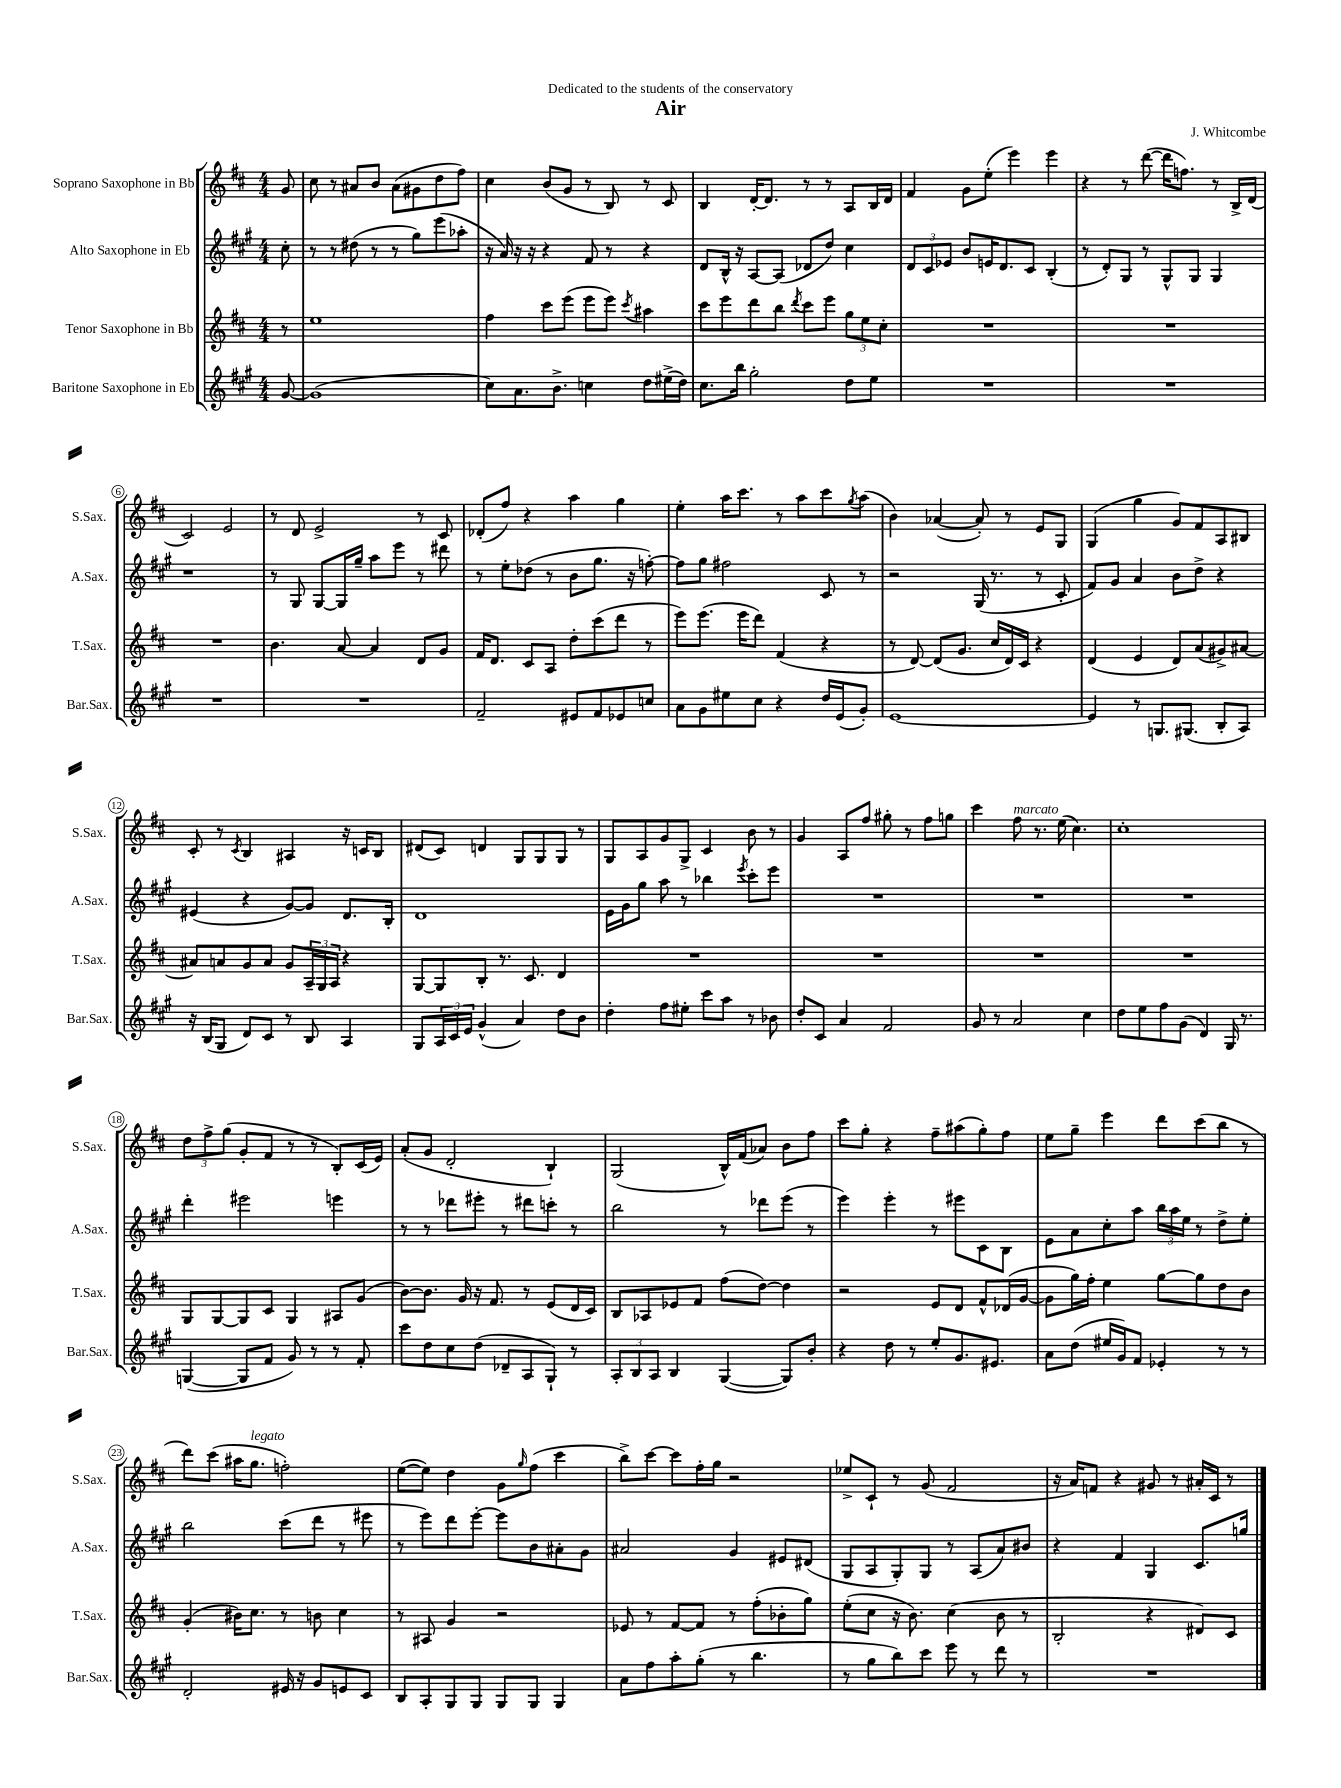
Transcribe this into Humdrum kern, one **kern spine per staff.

**kern	**kern	**kern	**kern
*part4	*part3	*part2	*part1
*staff4	*staff3	*staff2	*staff1
*I"Baritone Saxophone in Eb	*I"Tenor Saxophone in Bb	*I"Alto Saxophone in Eb	*I"Soprano Saxophone in Bb
*I'Bar.Sax.	*I'T.Sax.	*I'A.Sax.	*I'S.Sax.
*clefG2	*clefG2	*clefG2	*clefG2
*k[f#c#g#]	*k[f#c#]	*k[f#c#g#]	*k[f#c#]
*M4/4	*M4/4	*M4/4	*M4/4
=	=	=	=
[8g#/	8r	8cc#'\	8g/
=1	=1	=1	=1
(1g#]	1ee	8r	8cc#\
.	.	8r	8r
.	.	(8dd#X\	8a#X/L
.	.	8r	8b/J
.	.	8r	(8a#\L
.	.	8gg#\L)	8g#X\
.	.	(8eee\	8dd\
.	.	8aa-X'\J	8ff#\J)
=2	=2	=2	=2
8cc#\L)	4ff#\	16r	4cc#\
.	.	16a/)	.
8.a\	.	16r	.
.	.	16r	.
.	8ccc#\L	4r	(8b/L
8.b^\J	.	.	.
.	(8eee\J	.	8g/J
4ccn\	8eee\L	8f#/	8r
.	8eee\J)	8r	8B/)
.	8qccc#/	.	.
8dd\L	4aa#X\	4r	8r
(16ee#X^\L	.	.	8c#/
16dd\JJ)	.	.	.
=3	=3	=3	=3
8.cc#\L	8ccc#\L	8d/L	4B/
.	8eee\	16B^^/Jk	.
16bb\Jk	.	16r	.
2gg#'\	8ddd\	[8A/L	[16d'/KL
.	.	.	8.d/J]
.	8bb\J	(8A/J]	.
.	8qddd/	.	.
.	8ccc#\L	8d-X/L	8r
.	8eee\J	8dd/J)	8r
8dd\L	12gg\L	4cc#\	8A/L
.	12ee\	.	.
8ee\J	.	.	16B/L
.	12cc#'\J	.	.
.	.	.	16d/JJ
=4	=4	=4	=4
1r	1r	12d/L	4f#/
.	.	12c#/	.
.	.	12e-X/J	.
.	.	8b/L	8g\L
.	.	16en/K	(8ee'\J
.	.	8.d/	.
.	.	.	4eee\)
.	.	8c#/J	.
.	.	(4B'/	4eee\
=5	=5	=5	=5
1r	1r	8r	4r
.	.	8d'/L)	.
.	.	8G#/J	8r
.	.	8r	([8ddd\
.	.	8G#^^/L	16ddd\KL]
.	.	.	8.ffn\J)
.	.	8G#/J	.
.	.	4G#/	8r
.	.	.	16B^/LL
.	.	.	(16d/JJ
!!LO:LB:g=z
=6	=6	=6	=6
1r	1r	1r	2c#/)
.	.	.	2e/
=7	=7	=7	=7
1r	4.b\	8r	8r
.	.	8G#/	8d/
.	.	[8G#/L	2e^/
.	[8a/	16G#/L]	.
.	.	16gg#~/JJ	.
.	4a/]	8aa\L	.
.	.	8eee\J	.
.	8d/L	8r	8r
.	8g/J	8ddd#X\	8c#/
=8	=8	=8	=8
2f#~/	16f#/KL	8r	(8d-X'/L
.	8.d/J	.	.
.	.	8ee'\L	8ff#/J)
.	8c#/L	(8dd-X\J	4r
.	8A/J	8r	.
8e#X/L	8dd'\L	8b\L	4aa\
8f#/	(8ccc#\	8.gg#\J	.
8e-X/	8ddd\J	.	4gg\
.	.	16r	.
8ccn/J	8r	[8ffn'\)	.
=9	=9	=9	=9
8a\L	8eee\L)	8ff\L]	4ee'\
8g#\	(8.eee\J	8gg#\J	.
8ee#X\	.	2ff#X\	16aa\KL
.	16eee\KL	.	8.ccc#\J
8cc#\J	8ddd\J)	.	.
4r	(4f#/	.	8r
.	.	.	8aa\L
16dd/LL	4r	8c#/	8ccc#\
(16e/J	.	.	.
.	.	.	8qgg/
8g#'/J)	.	8r	(8aa\J
=10	=10	=10	=10
[1e	8r	2r	4b\)
.	[8d/)	.	.
.	(8d/L]	.	([4a-X/
.	8.g/J	.	.
.	.	(16G#/	8a-'/])
.	16cc#/LL	8.r	.
.	16d/)	.	8r
.	16c#/JJ	.	.
.	4r	8r	8e/L
.	.	8c#'/	8G/J
=11	=11	=11	=11
4e/]	(4d/	8f#/L)	(4G/
.	.	8g#/J	.
8r	4e/	4a/	4gg\
8.Gn/L	.	.	.
.	8d/L)	8b\L	8g/L)
(8.G#X/J	.	.	.
.	(8a/	8dd^\J	8f#/
8B'/L	8g#X^/)	4r	8A/
8A/J)	[8a#X/J	.	8B#X/J
!!LO:LB:g=z
=12	=12	=12	=12
16r	8a#X/L]	(4e#X/	8c#'/
(16B/KL	.	.	.
8G#/J	8an/	.	8r
.	.	.	8qc#/
8d/L)	8g/	4r	4B/
8c#/J	8a/J	.	.
8r	8g/L	[8g#/L)	4A#X/
8B/	24A~/L	8g#/J]	.
.	24G/	.	.
.	24A/JJ	.	.
4A/	4r	8.d/L	16r
.	.	.	16cn/KL
.	.	.	8B/J
.	.	16B'/Jk	.
=13	=13	=13	=13
8G#/L	[8G/L	1d	(8d#X/L
24A/L	8G/]	.	8c#/J)
24c#/	.	.	.
24e/JJ	.	.	.
(4g#^^/	8B'/J	.	4dn/
.	8.r	.	.
4a/)	.	.	8G/L
.	8.c#/	.	.
.	.	.	8G/
8dd\L	4d/	.	8G/J
8b\J	.	.	8r
=14	=14	=14	=14
4dd'\	1r	16e\LL	8G/L
.	.	16g#\J	.
.	.	8gg#\J	8A/
8ff#\L	.	8aa\	8g/
8ee#X'\J	.	8r	8G^/J
8ccc#\L	.	4bb-X\	4c#/
8aa\J	.	.	.
.	.	8qeee/	.
8r	.	8ccc#'\L	8b\
8b-X\	.	8eee\J	8r
=15	=15	=15	=15
8dd'/L	1r	1r	4g/
8c#/J	.	.	.
4a/	.	.	8A/L
.	.	.	8ff#/J
2f#/	.	.	8gg#X'\
.	.	.	8r
.	.	.	8ff#\L
.	.	.	8ggn\J
=16	=16	=16	=16
8g#/	1r	1r	4ccc#\
8r	.	.	.
!	!	!	!LO:TX:a:i:t=marcato
2a/	.	.	8ff#\
.	.	.	8.r
.	.	.	(16ee\
.	.	.	4.cc#\)
4cc#\	.	.	.
=17	=17	=17	=17
8dd\L	1r	1r	1cc#'
8ee\	.	.	.
8ff#\	.	.	.
(8g#\J	.	.	.
4d/)	.	.	.
16G#/	.	.	.
8.r	.	.	.
!!LO:LB:g=z
=18	=18	=18	=18
([4Gn/	8G/L	4ddd'\	12dd\L
.	.	.	12ff#^\
.	[8G/	.	.
.	.	.	(12gg\J
8G/L]	8G/]	2eee#X\	8g'/L
8f#/J	8c#/J	.	8f#/J
8g#/)	4G/	.	8r
8r	.	.	8r
8r	8A#X/L	4eeen\	8B'/L)
8f#'/	(8g/J	.	(16c#/L
.	.	.	16e/JJ)
=19	=19	=19	=19
8ccc#\L	[8b\L)	8r	(8a'/L
8dd\	8.b\J]	8r	8g/J
8cc#\	.	8ddd-X\L	2d'/
.	16g/	.	.
(8dd\J	16r	8eee#X'\J	.
.	8.f#/	.	.
8d-X~/L	.	8r	.
8A/	8r	8ddd#X\L	.
8G#`/J)	(8e/L	8cccn'\J	4B`/)
8r	16d/L	8r	.
.	16c#/JJ)	.	.
=20	=20	=20	=20
12A'/L	8B/L	2bb\	(2G/
12B/	.	.	.
.	8A-X/	.	.
12A/J	.	.	.
4B/	8e-X/	.	.
.	8f#/J	.	.
([4G#/	(8ff#\L	8r	16B^^/LL)
.	.	.	(16f#/J
.	[8dd\J)	8ddd-X\L	8a-X/J)
8G#/L])	4dd\]	(8eee\J	8b\L
8b'/J	.	8r	8ff#\J
=21	=21	=21	=21
4r	2r	4eee\)	8ccc#\L
.	.	.	8gg'\J
8dd\	.	4eee'\	4r
8r	.	.	.
8ee'/L	8e/L	8r	8ff#~\L
8.g#/	8d/J	8eee#X\L	(8aa#X\
.	8f#^^/L	8c#\	8gg'\)
8.e#X/J	.	.	.
.	(16d-X/L	8B\J	8ff#\J
.	[16g/JJ	.	.
=22	=22	=22	=22
8a\L	8g\L]	8e\L	8ee\L
(8dd\J	16gg\L)	8a\	8gg~\J
.	16ff#'\JJ	.	.
16ee#X/LL	4ee\	8cc#'\	4eee\
16g#/J)	.	.	.
8f#/J	.	8aa\J	.
4e-X'/	[8gg\L	24bb\LL	8ddd\L
.	.	24aa\	.
.	.	24ee\JJ	.
.	8gg\]	8r	(8ccc#\
8r	8dd\	8dd^\L	8bb\J
8r	8b\J	8ee'\J	8r
!!LO:LB:g=z
=23	=23	=23	=23
2d'/	(4g'/	2bb\	8ddd\L)
.	.	.	(8ccc#\J
.	16b#X\KL)	.	16aa#X\KL
!	!	!	!LO:TX:a:i:t=legato
.	8.cc#\J	.	8.gg\J
16e#X/	8r	(8ccc#\L	2ffn'\)
16r	.	.	.
8g#/L	8bn\	8ddd\J	.
8en/	4cc#\	8r	.
8c#/J	.	8eee#X\	.
=24	=24	=24	=24
8B/L	8r	8r	([8ee\L
8A'/	8A#X/	8eee\L)	8ee\J])
8G#/	4g/	8ddd\	4dd\
8G#/J	.	[8eee'\J	.
8G#/L	2r	8eee\L]	8g\L
.	.	.	16qqgg/
8G#/J	.	8b\	(8ff#\J
4G#/	.	8a#X'\	4ccc#\
.	.	8g#\J	.
=25	=25	=25	=25
8a\L	8e-X/	2a#X/	8bb^\L)
8ff#\	8r	.	[8ccc#\J
8aa'\	[8f#/L	.	8ccc#\L]
(8gg#'\J	8f#/J]	.	16ff#'\L
.	.	.	16gg\JJ
8r	8r	4g#/	2r
4.bb\	(8ff#'\L	.	.
.	8b-X'\	8e#X/L	.
.	8gg\J)	(8d#X/J	.
=26	=26	=26	=26
8r	(8ee'\L	8G#/L	8ee-X^/L
8gg#\L	8cc#\J	8A/	8c#`/J
8bb\)	16r	8G#'/)	8r
.	8.b\)	.	.
8ccc#\J	.	8G#/J	(8g/
8eee\	(4cc#\	8r	2f#/
8r	.	(8A/L	.
8ddd\	8b\	8a/)	.
8r	8r	8b#X/J	.
=27	=27	=27	=27
1r	2B'/	4r	16r
.	.	.	16a/KL)
.	.	.	8fn/J
.	.	4f#/	4r
.	4r	4G#/	8g#X/
.	.	.	8r
.	8d#X/L)	8.c#/L	16a#X'/LL
.	.	.	16c#/JJ
.	8c#/J	.	8r
.	.	16ggn/Jk	.
==	==	==	==
*-	*-	*-	*-
